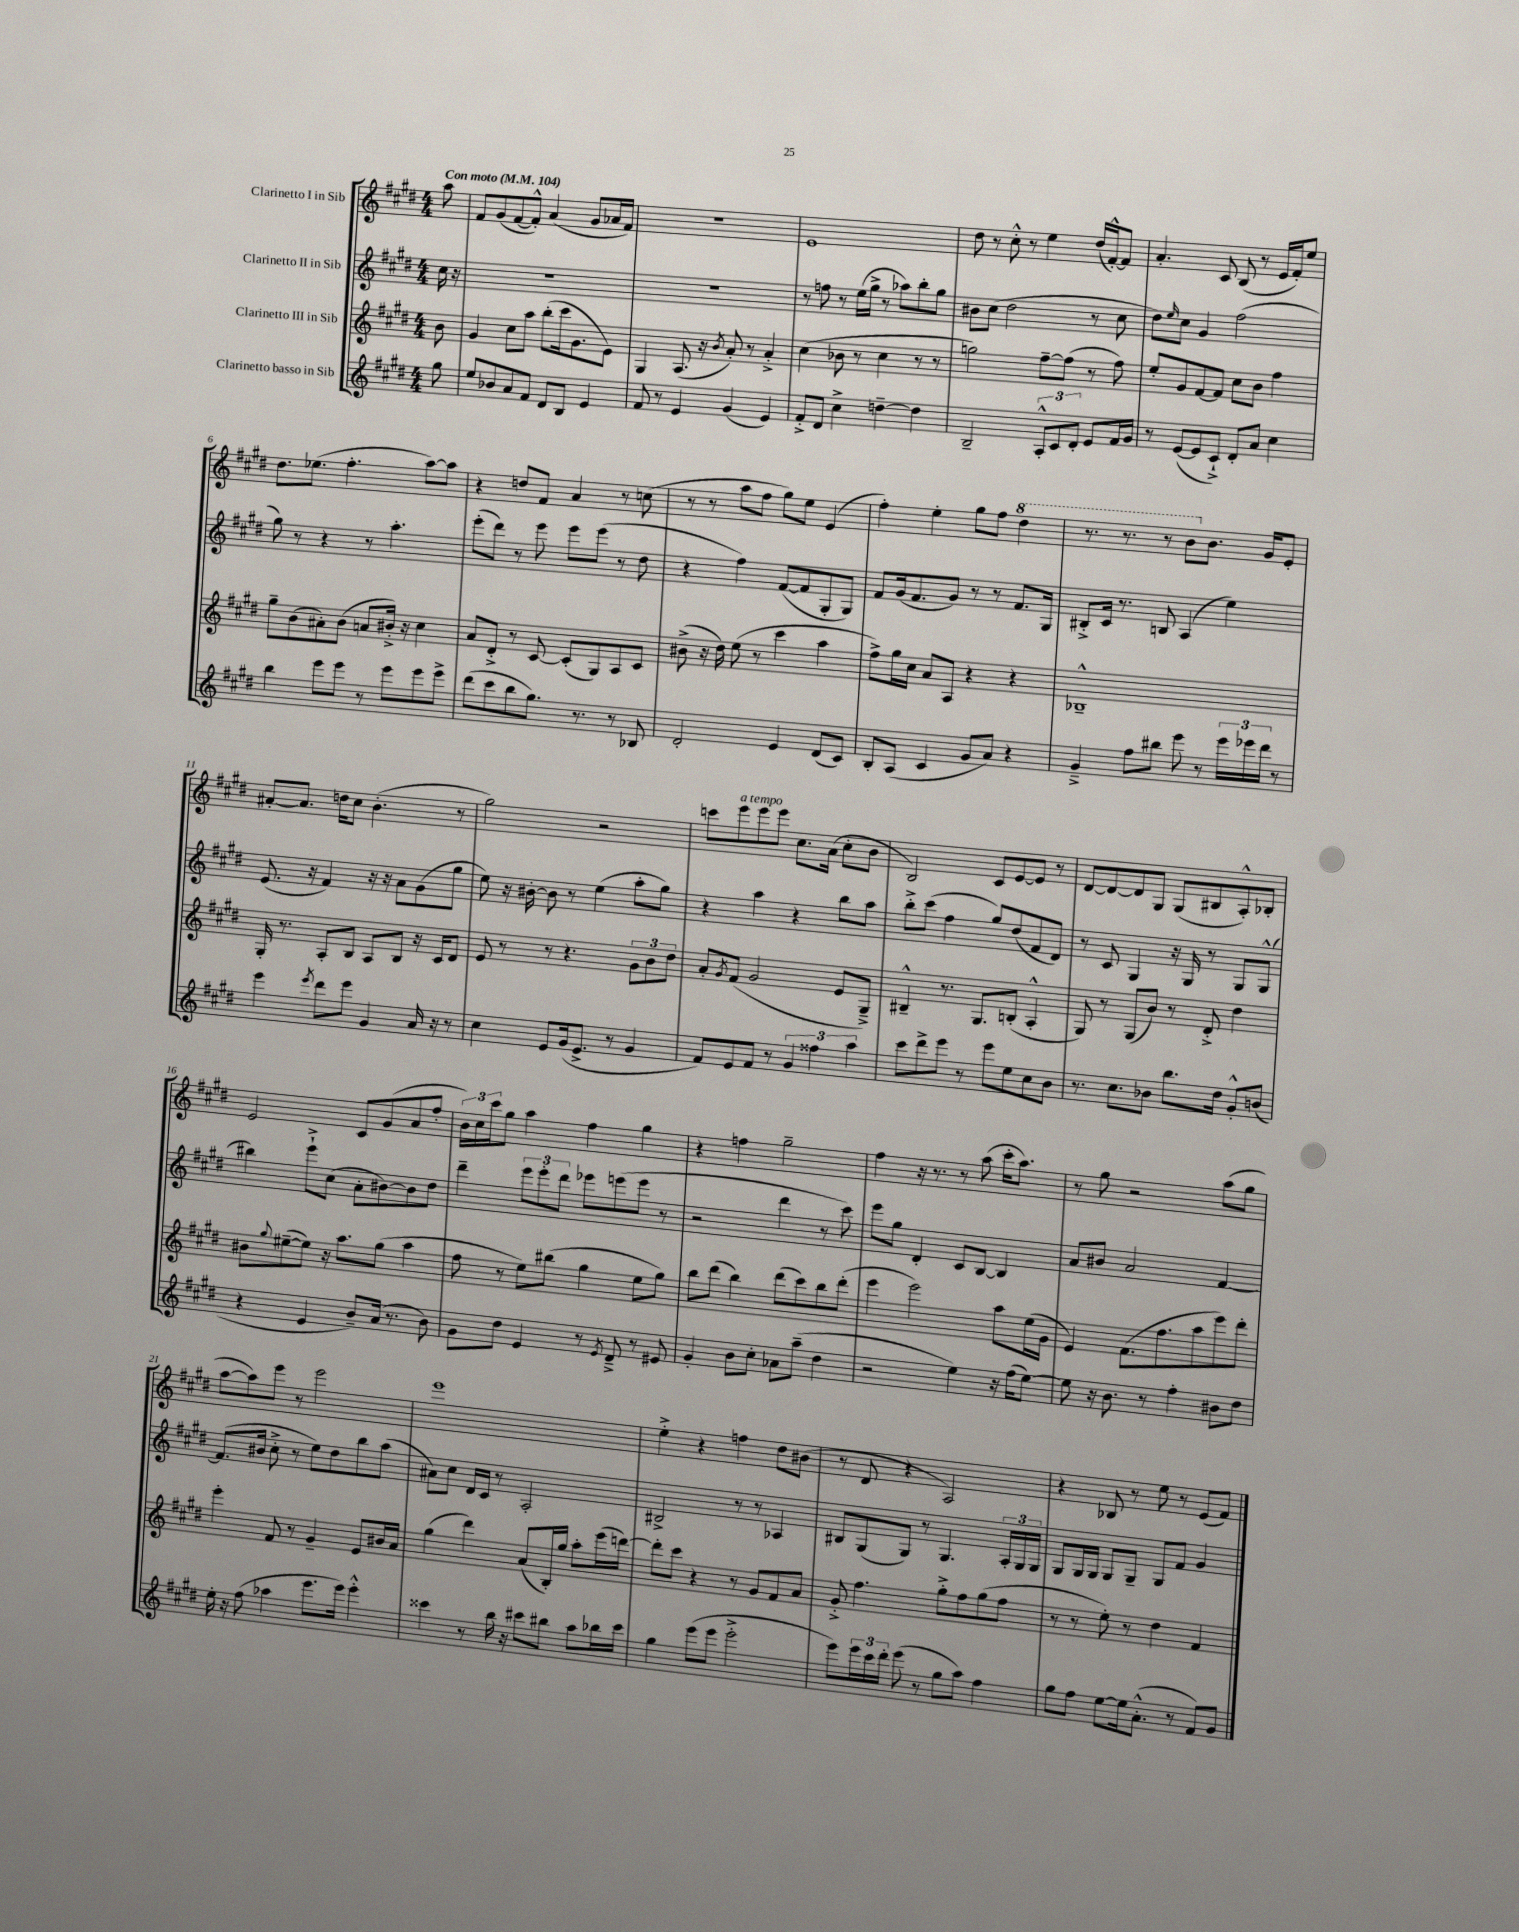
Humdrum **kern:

**kern	**kern	**kern	**kern
*staff4	*staff3	*staff2	*staff1
*clefG2	*clefG2	*clefG2	*clefG2
*k[f#c#g#d#]	*k[f#c#g#d#]	*k[f#c#g#d#]	*k[f#c#g#d#]
*M4/4	*M4/4	*M4/4	*M4/4
*MM104	*MM104	*MM104	*MM104
8gg#	8b	16cc#	8aa
.	.	16r	.
=	=	=	=
8ee	4g#	1r	8f#
8b-	.	.	(8g#
8a	8cc#	.	[8f#
8f#	8aa	.	8f#'^^])
8d#	(8bb'	.	(4a
8B	16ccc#	.	.
.	8.g#	.	.
4e	.	.	8g#
.	8e)	.	16a-
.	.	.	16f#)
=	=	=	=
8f#	4G#	1r	1r
8r	.	.	.
4e	(8.A	.	.
.	16r	.	.
.	8qb	.	.
(4g#	8a')	.	.
.	8r	.	.
4e)	4a'^	.	.
=	=	=	=
8f#'^	(4cc#	8r	1e
8d#	.	8ff	.
4cc#^	8b-	8r	.
.	8r	(16ee	.
.	.	16gg#^	.
[4dd~	4cc#	8r	.
.	.	8aa-)	.
4dd]	8r	8bb'	.
.	8r	8gg#	.
=	=	=	=
2B~	2gg)	8b#	8dd#
.	.	(8cc#	8r
.	.	2dd#	8cc#'^^
.	.	.	8r
12A'^^	[8ff#~	.	4ee
12c#	.	.	.
.	(8ff#]	.	.
12d#'	.	.	.
8e	8r	8r	(16dd#
.	.	.	[16f#'^^)
16f#	8ff#)	8cc#	8f#]
16g#	.	.	.
=	=	=	=
8r	8ee'	8dd#)	4.a'
.	.	16qqee	.
([8e	8g#	8cc#	.
8e]	[8f#	4g#	.
8c#`^)	8f#]	.	8c#
8d#'	8cc#	(2ff#	(8B
8a	8b	.	8r
4cc#	4ff#	.	16e
.	.	.	16f#')
.	.	.	8ee
=	=	=	=
4bb	8gg#~	8gg#)	8.dd#
.	(8b	8r	.
.	.	.	(8.ee-
8eee	8a#')	4r	.
8eee	(8b	.	4.ff#'
8r	8a	8r	.
8eee	16b#'^)	4.aa'	.
.	16r	.	.
8eee	4cc#	.	[8aa)
8eee^	.	.	8aa]
=	=	=	=
(8ddd#	8a	(8eee'	4r
8ccc#	8d#'^	8ddd#)	.
8bb	8r	8r	8dd
8.gg#)	[8c#	8eee	8f#
.	(8c#']	8eee	4a
8.r	.	.	.
.	8G#)	(8eee	.
8r	8A	8r	8r
8B-	8c#	8dd#	(8cc
=	=	=	=
2d#'	(8b#^	4r	8r
.	16r	.	8r
.	16dd#)	.	.
.	(8ee	4ff#)	8aa
.	8r	.	8ff#
4e	4ccc#	([8f#	8gg#)
.	.	8f#]	8ee
(8d#	4aa	8G#'	(4e
8c#)	.	8G#)	.
=	=	=	=
8B'	8ff#^)	8f#	4ff#')
(8A	16gg#	(16g#	.
.	16cc#	8.f#	.
4c#	8a	.	4ee'
.	8A	8g#)	.
8g#	4r	8r	8gg#
8a)	.	8r	8ff#
4r	4r	8.f#	4ddd#
.	.	16G#	.
=	=	=	=
4g#~^	1B-~^^	8B#'^	8.r
.	.	16c#	.
.	.	8.r	8.r
8ff#	.	.	.
8bb#	.	8B	8r
8eee	.	(4A	8bb
8r	.	.	8.b
24eee	.	4ee)	.
24eee-	.	.	.
.	.	.	16g#
24ddd#	.	.	.
8r	.	.	8e'
=	=	=	=
4eee	16G#'	(8.e	[8a#'
.	8.r	.	.
.	.	.	8.a#]
.	.	16r	.
8qeee	.	.	.
8ddd#	8A'	4f#)	.
.	.	.	16dd
8eee	8B	.	8cc#
4g#	8A	16r	(4.b'
.	.	16r	.
.	8B	8a	.
16a	16r	(8g#	.
16r	16c#	.	.
8r	8d#	8gg#	8r
=	=	=	=
4cc#	8e	8ee)	2gg#)
.	8r	16r	.
.	.	[16b#'	.
8e	8r	8b#]	.
(16g#	4.r	8r	.
8.e^	.	.	.
.	.	(4ee	2r
8r	.	.	.
4g#	12g#	8aa'	.
.	12b	.	.
.	.	8gg#)	.
.	12dd#	.	.
=	=	=	=
8f#)	8a'	4r	8ccc
.	8qg#	.	.
8e	(8f#	.	8eee
8f#	2g#	4aa	8eee
8r	.	.	8eee
6g#	.	4r	8.cc#
6ff##	.	.	.
.	.	.	(16a
.	8e	8bb	8cc#'
6aa	.	.	.
.	8G#~^)	8aa	8b
=	=	=	=
8ccc#	4B#~^^	8bb'^	2B)
8ddd#^	.	(8ccc#	.
8eee	8.r	4ff#	.
8r	.	.	.
.	8.G#	.	.
8eee	.	8gg#)	8c#
8ee	(8B'	(8dd#	[8e
8cc#	4A'^^	8f#	8e]
8b	.	8d#)	8r
=	=	=	=
8.r	8G#)	8r	[8d#
.	8r	8c#	8d#_
8.cc#	.	.	.
.	(8G#	4G#	8d#]
8b-	8b)	.	8G#
8.bb	8r	16r	(8G#
.	.	16G#	.
.	8d#'^	8r	8B#
16dd#	.	.	.
8g#'^^	4dd#	8G#	8A'^^)
(8b	.	(8G#^^	8B-'
=	=	=	=
4r	8b#	4bb#)	2e
.	8qqgg#	.	.
.	([8ee#~	.	.
4e	8ee#])	8eee`^	.
.	16r	(8cc#	.
.	8.aa	.	.
8b~)	.	8a'	8c#
(16a	(8gg#	[8b#)	(8g#
8.r	.	.	.
.	4aa	8b#]	8a
8b)	.	8dd#	8ff#'
=	=	=	=
8g#	8ff#	4ddd#~	24b)
.	.	.	24cc#
.	.	.	24ccc#
8dd#	8r	.	8gg#
4e	8ee)	12eee	4aa
.	.	12eee'	.
.	(8bb#	.	.
.	.	12ddd#	.
8r	4gg#	8eee-	4ff#
8qe	.	.	.
8d#~^	.	(8eee	.
8r	8ee	8eee	4gg#
8e#	8gg#)	8r	.
=	=	=	=
4g#'	8bb	2r	4r
.	(8ddd#	.	.
8b	4bb)	.	4ff
8cc#'	.	.	.
8a-	(8ddd#	4ddd#	2gg#~
(8aa~	8ccc#)	.	.
4dd#	8bb	8r	.
.	(8ddd#'	8ccc#)	.
=	=	=	=
2r	4eee	8eee	4ff#
.	.	8gg#	.
.	2eee)	4d#'	16r
.	.	.	8.r
4ee)	.	8c#	8r
.	.	[8B	(8aa
16r	8aa	4B]	16ccc#'
(16ff#	.	.	8.aa)
[8ee)	(16ee	.	.
.	16g#	.	.
=	=	=	=
8ee]	4e)	8a	8r
16r	.	8b#	8gg#
8.b	.	.	.
.	(8.f#	2a	2r
8r	.	.	.
.	8.ff#	.	.
4ff#'	.	.	.
.	8aa	.	.
8b#	8eee)	[4f#	(8aa
8dd#	8ddd#'	.	8gg#
=	=	=	=
16ee'	4eee'	(8.f#]	[8aa
16r	.	.	.
(8ff#	.	.	8aa])
.	.	16b#	.
4aa-	8f#	8cc#'^	8eee
.	8r	8r	8r
8.eee	4g#~	8ee)	2eee
.	.	8dd#	.
16eee)	.	.	.
4eee'^^	8e	8bb	.
.	16b#	(8aa	.
.	16a	.	.
=	=	=	=
4ccc##	(4gg#	8a#)	1eee
.	.	8cc#	.
8r	4ddd#)	16d#	.
.	.	16c#	.
16bb	.	8r	.
16r	.	.	.
8ccc#	(8a	2A'	.
8bb#	16B')	.	.
.	16gg#	.	.
8aa	8aa'	.	.
16bb-	(16eee	.	.
16ccc#	[16ddd)	.	.
=	=	=	=
4gg#	8ddd']	2B#^	4ee'^
.	8ccc#	.	.
(8eee	4r	.	4r
8eee	.	.	.
2eee'^	8r	8r	4ff
.	8g#	8r	.
.	8f#	4A-	8dd#
.	8a	.	(8b#
=	=	=	=
8eee)	8g#'^	8B#	8r
24eee	4.ff#	(8G#	8d#
24ccc#	.	.	.
24ddd#'	.	.	.
(8eee	.	8G#)	4r
8r	.	8r	.
8gg#	8gg#'^	4.G#	2A)
8aa)	8ff#	.	.
4ff#	(8gg#	.	.
.	8ff#	24A'	.
.	.	24G#	.
.	.	24G#	.
=	=	=	=
8gg#	8r	8G#	4r
8ff#	8r	16G#	.
.	.	16G#	.
[8ee	8ee')	8G#	8B-
16ee]	8r	8G#~	8r
(8.a'^^	.	.	.
.	4dd#	8G#	8ee
8r	.	8f#	8r
8f#)	4f#	4g#	(8e
8g#	.	.	8f#)
==	==	==	==
*-	*-	*-	*-
